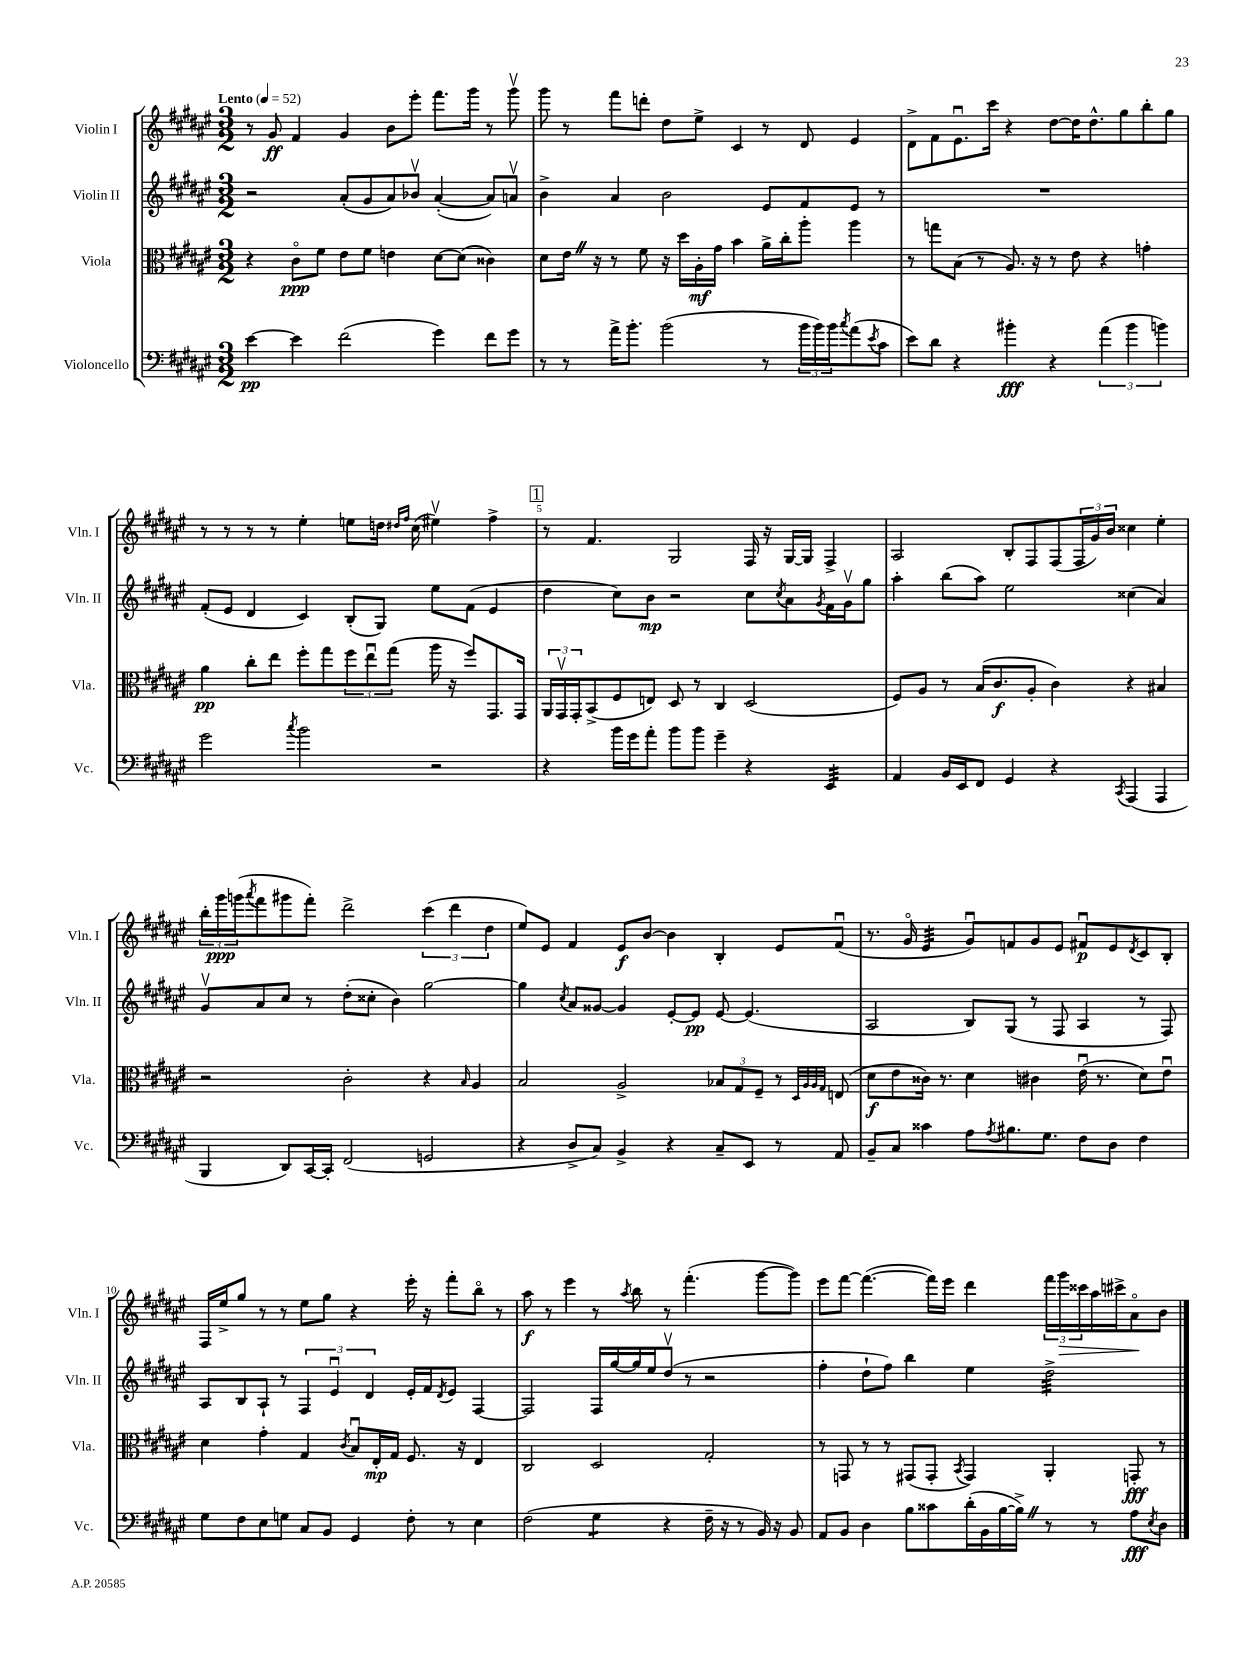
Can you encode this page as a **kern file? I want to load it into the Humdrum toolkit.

**kern	**kern	**kern	**kern
*staff4	*staff3	*staff2	*staff1
*clefF4	*clefC3	*clefG2	*clefG2
*k[f#c#g#d#a#e#]	*k[f#c#g#d#a#e#]	*k[f#c#g#d#a#e#]	*k[f#c#g#d#a#e#]
*M3/2	*M3/2	*M3/2	*M3/2
*MM52	*MM52	*MM52	*MM52
[4e#	4r	2r	8r
.	.	.	8g#
4e#]	8c#o	.	4f#
.	8f#	.	.
(2f#	8e#	(8a#'	4g#
.	8f#	8g#	.
.	4e	8a#)	8b
.	.	8b-v	8eee#'
4g#)	[8d#	([4a#'	8.fff#
.	(8d#]	.	.
.	.	.	16ggg#
8f#	4c##)	8a#])	8r
8g#	.	8av	8ggg#v
=	=	=	=
8r	8d#	4b^	8ggg#
8r	16e#	.	8r
.	16r	.	.
16a#^	8r	4a#	8fff#
8.b'	.	.	.
.	8f#	.	8ddd'
(2b	16r	2b	8dd#
.	16dd#	.	.
.	16A#'	.	8ee#^
.	16g#	.	.
.	4b	.	4c#
8r	16a#^	8e#	8r
.	16cc#'	.	.
24b	8aa#'	8f#	8d#
24b)	.	.	.
24b	.	.	.
8qcc#	.	.	.
(8a#	4aa#	8e#	4e#
8qe#	.	.	.
8c#	.	8r	.
=	=	=	=
8e#)	8r	1.r	8d#^
8d#	8gg	.	8f#
4r	(8B	.	8.e#u
.	8r	.	.
.	.	.	16ccc#
4b#'	8.A#)	.	4r
.	16r	.	.
4r	8r	.	[8dd#
.	8e#	.	16dd#]
.	.	.	8.dd#^^
(6a#	4r	.	.
.	.	.	8gg#
6b#	.	.	.
.	4g'	.	8bb'
6b)	.	.	.
.	.	.	8gg#
=	=	=	=
2g#	4a#	(8f#'	8r
.	.	8e#	8r
.	8cc#'	4d#	8r
.	8ee#	.	8r
8qcc#	.	.	.
2b	8ff#'	4c#)	4ee#'
.	8gg#	.	.
.	12ff#	(8B'	8ee
.	12ee#u	.	.
.	.	8G#)	16dd
.	(12gg#	.	.
.	.	.	16qqdd#
.	.	.	16qqff#
.	.	.	(16cc#
2r	16aa#	8ee#	4ee#v)
.	16r	.	.
.	8ff#)	(8f#	.
.	8.GG#	4e#	4ff#^
.	16GG#	.	.
=	=	=	=
4r	24AA#	4dd#	8r
.	24GG#v	.	.
.	24GG#'	.	.
.	(8BB^	.	4.f#
16b	8F#	8cc#)	.
16g#	.	.	.
8a#'	8E)	8b	.
8b	8D#	2r	2G#
8b	8r	.	.
4g#~	4C#	.	.
4r	(2D#	8cc#	16F#
.	.	.	16r
.	.	8qcc#	.
.	.	8a#	[16G#
.	.	.	16G#]
.	.	8qg#	.
4EE#	.	16f#	4F#^
.	.	16g#v	.
.	.	8gg#	.
=	=	=	=
4AA#	8F#)	4aa#'	2A#
.	8A#	.	.
16BB	8r	(8bb	.
16EE#	.	.	.
8FF#	(16B	8aa#)	.
.	8.c#	.	.
4GG#	.	2ee#	8B'
.	8A#'	.	8F#
4r	4c#)	.	(8F#
.	.	.	24F#
.	.	.	24g#)
.	.	.	24b
8qCC#	.	.	.
(4AAA#	4r	(4cc##	4cc##
4AAA#	4B#	4a#)	4ee#'
=	=	=	=
4BBB	2r	8g#v	24bb'
.	.	.	24ggg#
.	.	.	(24ggg
.	.	.	8qaaa#
.	.	8a#	8fff#
8DD#)	.	8cc#	8ggg#
[16CC#	.	8r	8fff#')
16CC#']	.	.	.
(2FF#	2c#'	(8dd#'	2ddd#^
.	.	8cc##'	.
.	.	4b)	.
2GG	4r	[2gg#	(6ccc#
.	.	.	6ddd#
.	16qqB	.	.
.	4A#	.	.
.	.	.	6dd#
=	=	=	=
4r	2B	4gg#]	8ee#)
.	.	.	8e#
.	.	8qcc#	.
8D#^	.	8a#	4f#
8C#)	.	[8g##	.
4BB^	2A#^	4g##]	8e#
.	.	.	[8b
4r	.	[8e#'	4b]
.	.	8e#]	.
8C#~	12B-	[8e#	4B'
.	12G#	.	.
8EE#	.	(4.e#]	.
.	12F#~	.	.
8r	8r	.	8e#
.	32qqD#	.	.
.	32qqA#	.	.
.	32qqA#	.	.
.	32qqG#	.	.
8AA#	(8E	.	(8f#u
=	=	=	=
8BB~	8d#	2A#	8.r
8C#	8e#	.	.
.	.	.	16g#o
4c##	16c##)	.	4e#
.	8.r	.	.
8A#	4d#	8B)	8g#u)
8qA#	.	.	.
8.B#	.	(8G#	8f
.	4c#	8r	8g#
8.G#	.	.	.
.	.	8F#	8e#
8F#	(16e#u	4A#	8f#u
.	8.r	.	.
8D#	.	.	8e#
.	.	.	8qd#
4F#	8d#)	8r	8c#
.	8e#u	8F#)	8B'
=	=	=	=
8G#	4d#	8A#	16F#
.	.	.	16ee#^
8F#	.	8B	8gg#
8E#	4g#'	8A#`	8r
8G	.	8r	8r
8C#	4G#	6F#	8ee#
8BB	.	.	8gg#
.	.	6e#u	.
.	8qc#	.	.
4GG#	8Bu	.	4r
.	.	6d#	.
.	16E#'	.	.
.	16G#	.	.
8F#'	8.F#	16e#'	16eee#'
.	.	16f#	16r
.	.	8qd#	.
8r	.	8e#	8fff#'
.	16r	.	.
4E#	4E#	[4F#	8bbo
.	.	.	8r
=	=	=	=
(2F#	2C#	2F#]	8aa#
.	.	.	8r
.	.	.	4eee#
4G#	2D#	16F#	8r
.	.	[16gg#	.
.	.	.	8qaa#
.	.	16gg#]	8bb
.	.	16ee#	.
4r	.	(8dd#v	8r
.	.	8r	(4.fff#'
16F#~	2G#'	2r	.
16r	.	.	.
8r	.	.	.
16BB)	.	.	[8ggg#
16r	.	.	.
8BB	.	.	8ggg#])
=	=	=	=
8AA#	8r	4ff#'	8eee#
8BB	8GG	.	[8fff#
4D#	8r	8dd#`	(4.fff#_
.	8r	8ff#)	.
8B	(8GG#	4bb	.
8c##	8GG#'	.	16fff#])
.	.	.	16eee#
.	8qBB	.	.
(16d#'	4GG#)	4ee#	4ddd#
16BB	.	.	.
[16B	.	.	.
16B^])	.	.	.
8r	4AA#'	2dd#^	24fff#
.	.	.	24ggg#
.	.	.	24ccc##
8r	.	.	16aa#
.	.	.	16ccc#^
8A#	8GG'	.	8a#o
8qE#	.	.	.
8D#	8r	.	8b
==	==	==	==
*-	*-	*-	*-
